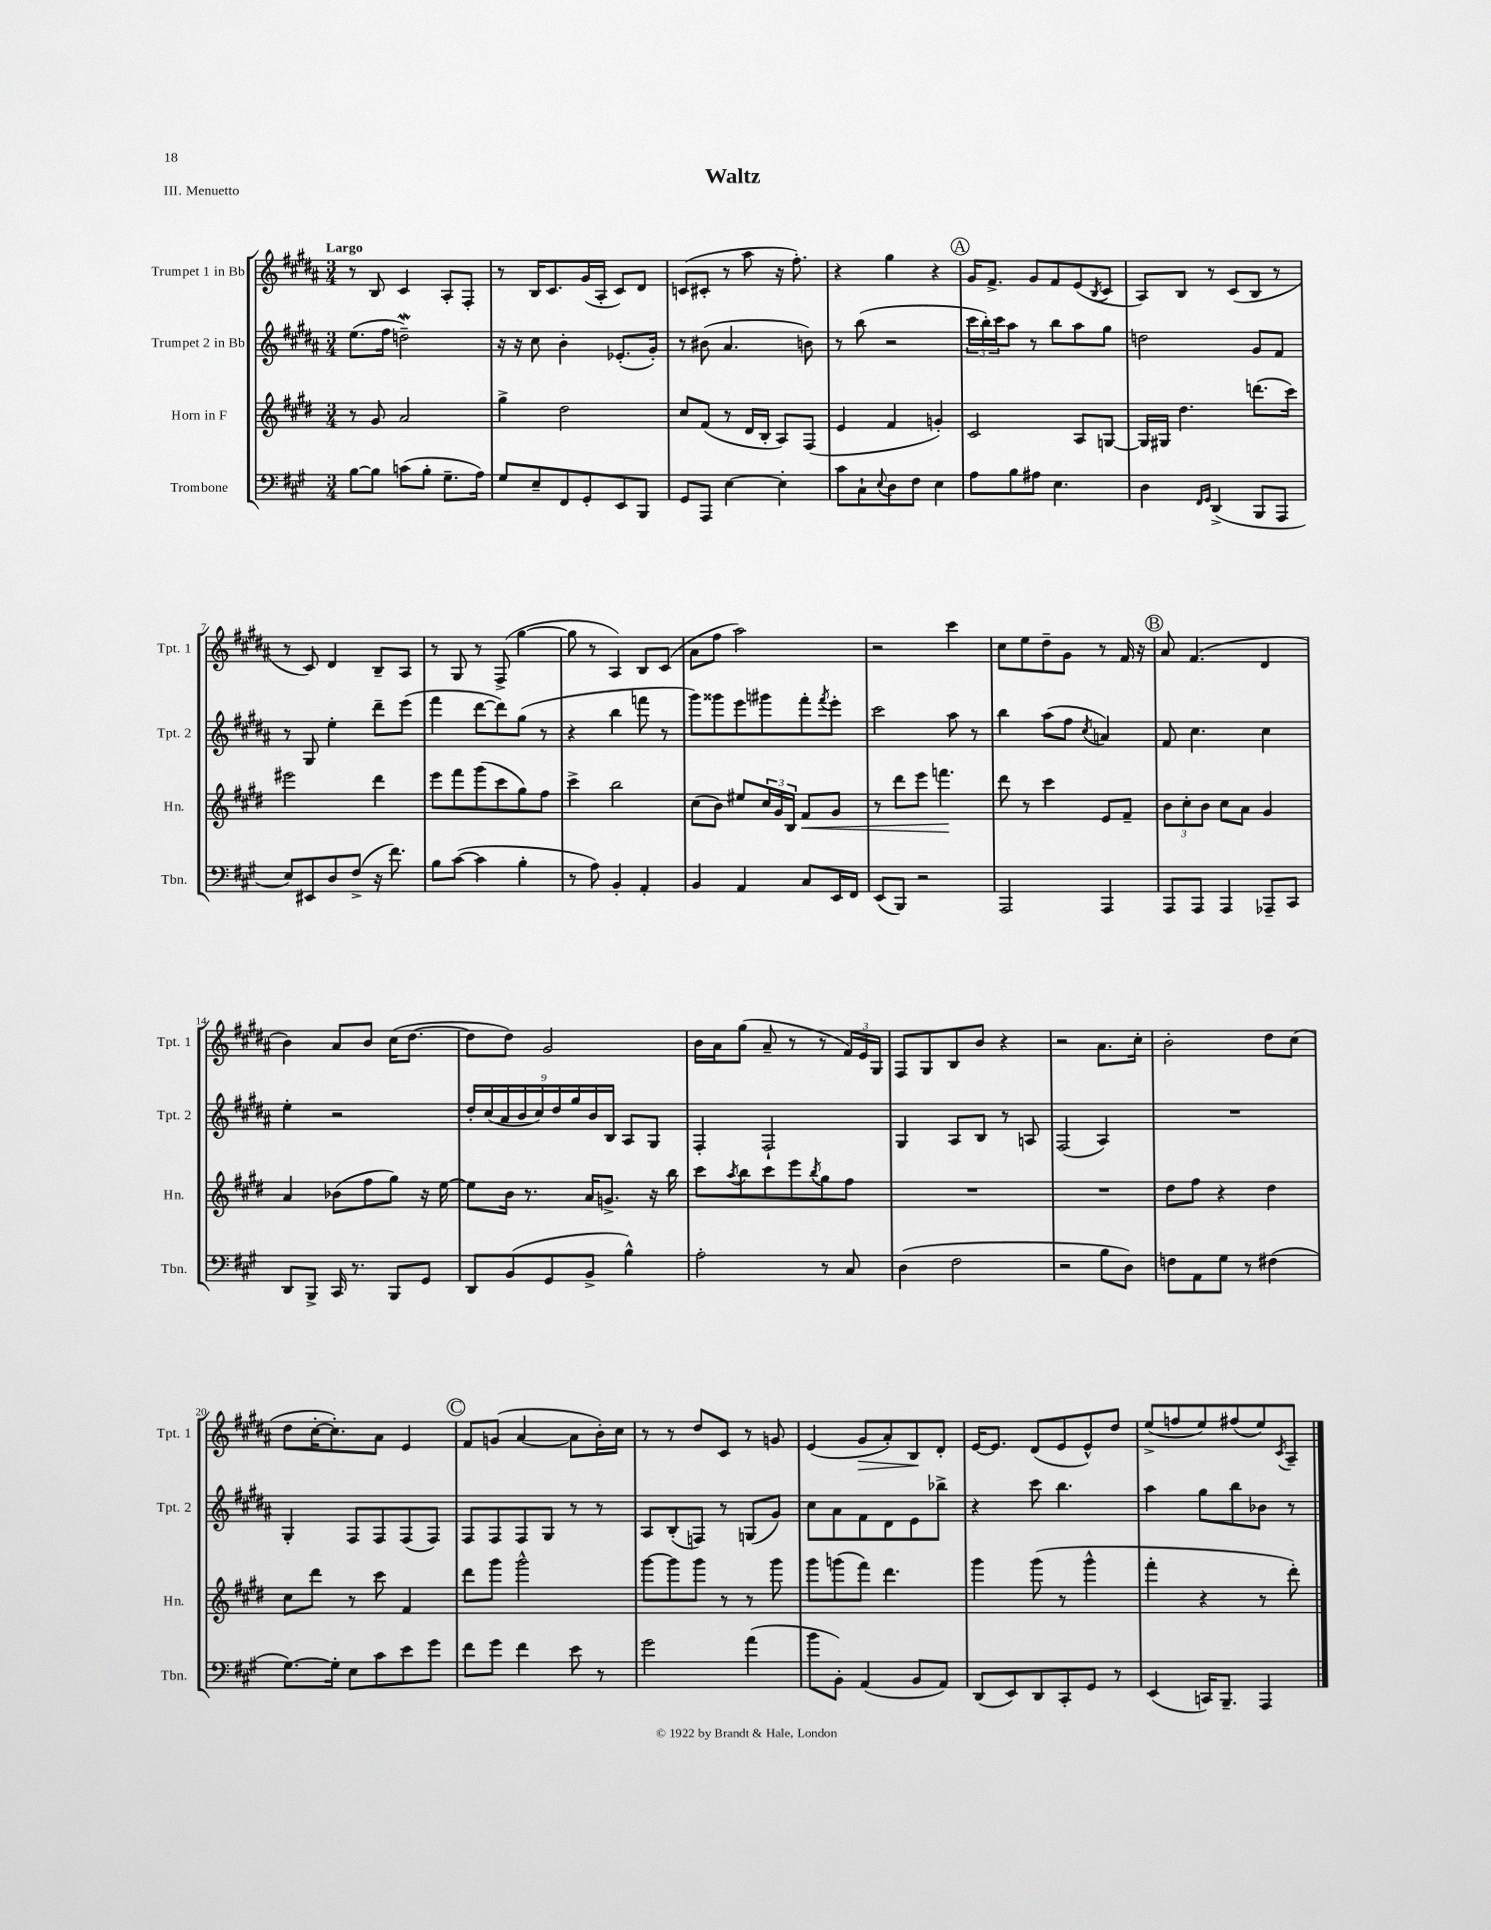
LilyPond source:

\header { title = "Waltz" piece = "III. Menuetto" }
<<
\new StaffGroup <<
\new Staff = "s0" \with { instrumentName = "Trumpet 1 in Bb" shortInstrumentName = "Tpt. 1" } {
    \clef treble \key b \major \numericTimeSignature \time 3/4 \tempo "Largo"
    r8 b8 cis'4 ais8-. fis8-. |
    r8 b16 cis'8. gis'16( ais16-. cis'8) dis'8 |
    c'8( cis'8-. r8 ais''8 r16 fis''8.-.) |
    r4 gis''4 r4 |
    \mark \markup { \circle "A" } gis'16 fis'8.-> gis'8 fis'8 e'8( \acciaccatura { b8 } cis'8 |
    ais8) b8 r8 cis'8( b8 r8 |
    r8 cis'8) dis'4 b8-- ais8 |
    r8 gis8 r8 fis8->( gis''4~ |
    gis''8 r8 ais4) b8 cis'8( |
    ais'8 fis''8 ais''2) |
    r2 cis'''4 |
    cis''8 e''8 dis''8-- gis'8 r8 fis'16 r16 |
    \mark \markup { \circle "B" } ais'8 fis'4.( dis'4 |
    b'4) ais'8 b'8 cis''16( dis''8.~ |
    dis''8 dis''8) gis'2 |
    b'16 ais'16 gis''8( ais'8-- r8 r8 \tuplet 3/2 { fis'16) e'16 gis16 } |
    fis8 gis8 b8 b'8 r4 |
    r2 ais'8. cis''16-. |
    b'2-. dis''8 cis''8( |
    dis''8 cis''16~-. cis''8.-.) ais'8 e'4 |
    \mark \markup { \circle "C" } fis'8 g'8( ais'4~ ais'8 b'16-.) cis''16 |
    r8 r8 dis''8 cis'8 r8 g'8 |
    e'4( gis'8\> ais'8-.) b8\! dis'8-. |
    e'16~ e'8. dis'8( e'8 e'8-^) dis''8 |
    e''8->( f''8 e''8) fis''8( e''8) \acciaccatura { cis'8 } ais8-- \bar "|." |
}
\new Staff = "s1" \with { instrumentName = "Trumpet 2 in Bb" shortInstrumentName = "Tpt. 2" } {
    \clef treble \key b \major \numericTimeSignature \time 3/4
    e''8.( fis''16 d''2--\mordent) |
    r16 r16 cis''8 b'4-. ees'8.-.( gis'16-.) |
    r8 bis'8( ais'4. b'8) |
    r8 b''8( r2 |
    \mark \markup { \circle "A" } \tuplet 3/2 { cis'''16 b''16-.) cis'''16 } ais''8 r8 b''8 ais''8 gis''8 |
    d''2 gis'8 fis'8 |
    r8 gis8 e''4-. dis'''8-- e'''8( |
    fis'''4 dis'''8~ dis'''8) gis''8( r8 |
    r4 b''4 f'''8 r8 |
    gis'''8) gisis'''8 e'''8 gis'''8 fis'''8-. \acciaccatura { fis'''8 } e'''8-. |
    cis'''2 ais''8 r8 |
    b''4 ais''8( fis''8 \acciaccatura { cis''8 } a'4) |
    \mark \markup { \circle "B" } fis'8 cis''4. cis''4 |
    e''4-. r2 |
    \tuplet 9/8 { dis''16-. cis''16( ais'16 b'16 cis''16) dis''16 gis''16 b'16 b16 } ais8 gis8 |
    fis4-. fis2-! |
    gis4 ais8 b8 r8 a8 |
    fis2( ais4) |
    R2. |
    gis4-. fis8 fis8 fis8( fis8) |
    \mark \markup { \circle "C" } fis8 fis8 fis8 gis8 r8 r8 |
    ais8 b8-.( f8) r8 g8( gis'8) |
    cis''8 ais'8 fis'8 dis'8 e'8 bes''8-> |
    r4 cis'''8 b''4. |
    ais''4 gis''8 b''8 bes'8 r8 \bar "|." |
}
\new Staff = "s2" \with { instrumentName = "Horn in F" shortInstrumentName = "Hn." } {
    \clef treble \key e \major \numericTimeSignature \time 3/4
    r8 gis'8 a'2 |
    gis''4-> dis''2 |
    cis''8 fis'8( r8 dis'16 b16-. a8) fis8( |
    e'4 fis'4 g'4-.) |
    \mark \markup { \circle "A" } cis'2 a8 g8~ |
    g16 gis16 dis''4. d'''8.( cis'''16) |
    eis'''2 dis'''4 |
    e'''8 fis'''8 gis'''8( cis'''8 gis''8) fis''8 |
    cis'''4-> b''2 |
    cis''8( b'8) eis''8 \tuplet 3/2 { cis''16 gis'16 b16 } fis'8\< gis'8 |
    r8 dis'''8 e'''8 f'''4.\! |
    dis'''8 r8 cis'''4 e'8 fis'8-- |
    \mark \markup { \circle "B" } \tuplet 3/2 { b'8 cis''8-. b'8 } cis''8 a'8 gis'4 |
    a'4 bes'8( fis''8 gis''8) r16 e''16~ |
    e''8 b'16 r8. a'16 g'8.-> r16 b''16 |
    cis'''8 \acciaccatura { a''8 } b''8 cis'''8 e'''8 \acciaccatura { b''8 } gis''8 fis''8 |
    R2. |
    R2. |
    dis''8 fis''8 r4 dis''4 |
    cis''8 dis'''8 r8 cis'''8 fis'4 |
    \mark \markup { \circle "C" } dis'''8 gis'''8 gis'''2-^ |
    gis'''8~ gis'''8 gis'''8 r8 r8 gis'''8 |
    gis'''8 g'''8( fis'''8) dis'''4. |
    gis'''4 gis'''8( r8 gis'''4-^ |
    fis'''4-. r4 r8 dis'''8-.) \bar "|." |
}
\new Staff = "s3" \with { instrumentName = "Trombone" shortInstrumentName = "Tbn." } {
    \clef bass \key a \major \numericTimeSignature \time 3/4
    b8~ b8 c'8( b8-. gis8.-- a16) |
    gis8 e8-- fis,8 gis,8-. e,8 b,,8 |
    gis,8 a,,8 e4~ e4-. |
    cis'8 cis8-! \appoggiatura { e8 } d8 fis8 e4 |
    \mark \markup { \circle "A" } a8 b8 ais8 e4. |
    d4 \grace { fis,16 gis,16 } d,4->( b,,8 a,,8 |
    e8) eis,8 d8 fis8->( r16 fis'8.) |
    b8 cis'8~( cis'4 b4-. |
    r8 a8) b,4-. a,4-. |
    b,4 a,4 cis8 e,16 fis,16 |
    e,8( b,,8) r2 |
    a,,2 a,,4 |
    \mark \markup { \circle "B" } a,,8 a,,8 a,,4 aes,,8-- cis,8 |
    d,8 b,,8-> cis,16 r8. b,,8 gis,8 |
    d,8 b,8( gis,8 b,8-> b4-^) |
    a2-. r8 cis8 |
    d4( fis2 |
    r2 b8 d8) |
    f8 a,8 gis8 r8 fis4( |
    gis8.~) gis16-. e8 cis'8 e'8 gis'8 |
    \mark \markup { \circle "C" } fis'8 gis'8 fis'4 e'8 r8 |
    gis'2 a'4( |
    b'8 b,8-.) a,4( b,8 a,8) |
    d,8( e,8) d,8 cis,8-. gis,8 r8 |
    e,4( c,16) b,,8.-- a,,4 \bar "|." |
}
>>
>>
